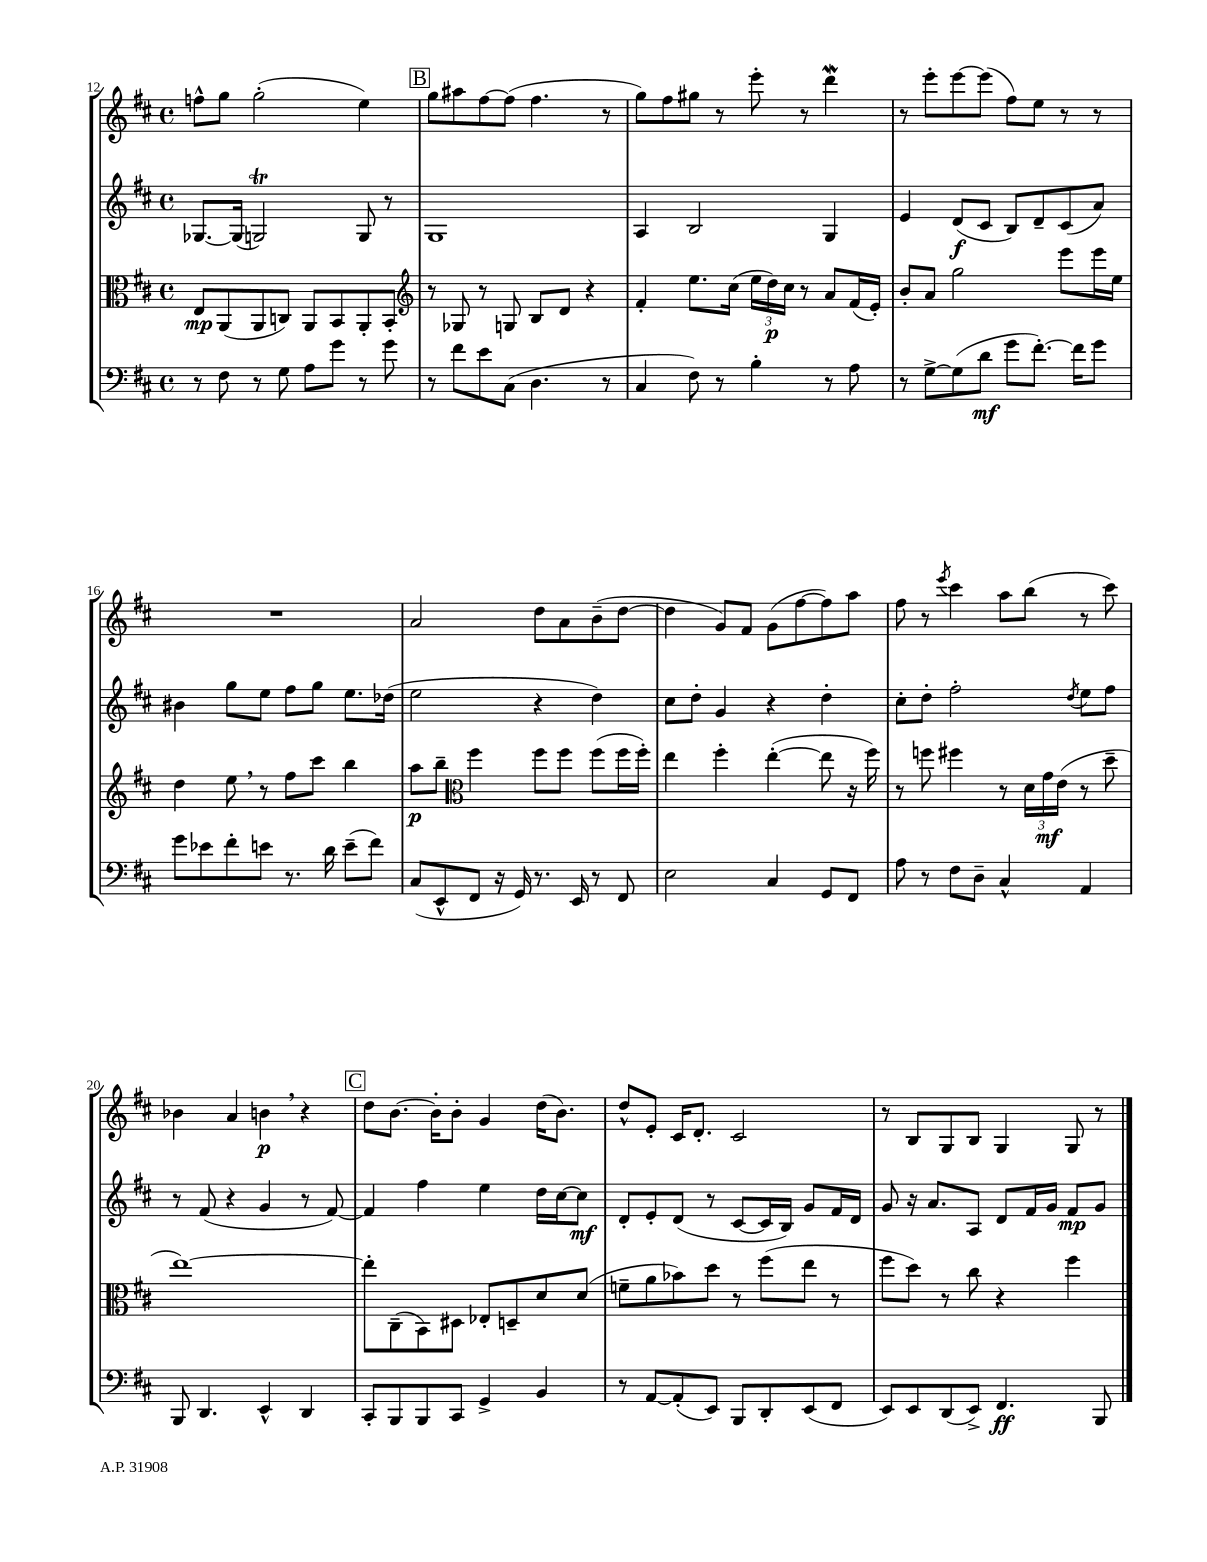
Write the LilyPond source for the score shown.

<<
\new StaffGroup <<
\new Staff = "s0" {
    \clef treble \key d \major \defaultTimeSignature \time 4/4
    f''8-^ g''8 g''2-.( e''4) |
    \mark \markup { \box "B" } g''8 ais''8 fis''8~ fis''8( fis''4. r8 |
    g''8) fis''8 gis''8 r8 e'''8-. r8 d'''4\mordent |
    r8 e'''8-. e'''8~ e'''8( fis''8) e''8 r8 r8 |
    R1 |
    a'2 d''8 a'8 b'8--( d''8~ |
    d''4 g'8) fis'8 g'8( fis''8~ fis''8) a''8 |
    fis''8 r8 \acciaccatura { e'''8 } cis'''4 a''8 b''8( r8 cis'''8) |
    bes'4 a'4 b'4\p \breathe r4 |
    \mark \markup { \box "C" } d''8 b'8.~ b'16-. b'8-. g'4 d''16( b'8.) |
    d''8-^ e'8-. cis'16 d'8.-. cis'2 |
    r8 b8 g8 b8 g4 g8 r8 \bar "|." |
}
\new Staff = "s1" {
    \clef treble \key d \major \defaultTimeSignature \time 4/4
    ges8.~ ges16( g2\trill) g8 r8 |
    \mark \markup { \box "B" } g1 |
    a4 b2 g4 |
    e'4 d'8\f( cis'8 b8) d'8-- cis'8( a'8) |
    bis'4 g''8 e''8 fis''8 g''8 e''8. des''16( |
    e''2 r4 d''4) |
    cis''8 d''8-. g'4 r4 d''4-. |
    cis''8-. d''8-. fis''2-. \acciaccatura { d''8 } e''8 fis''8 |
    r8 fis'8( r4 g'4 r8 fis'8~) |
    \mark \markup { \box "C" } fis'4 fis''4 e''4 d''16 cis''16~ cis''8\mf |
    d'8-. e'8-. d'8( r8 cis'8~ cis'16 b16) g'8 fis'16 d'16 |
    g'8 r16 a'8. a8 d'8 fis'16 g'16 fis'8\mp g'8 \bar "|." |
}
\new Staff = "s2" {
    \clef alto \key d \major \defaultTimeSignature \time 4/4
    e8\mp a,8( a,8 c8) a,8 b,8 a,8-. b,8-. |
    \mark \markup { \box "B" } \clef treble r8 ges8 r8 g8 b8 d'8 r4 |
    fis'4-. e''8. cis''16( \tuplet 3/2 { e''16 d''16\p) cis''16 } r8 a'8 fis'16( e'16-.) |
    b'8-. a'8 g''2 e'''8 e'''16 e''16 |
    d''4 e''8 \breathe r8 fis''8 cis'''8 b''4 |
    a''8\p b''8-- \clef alto fis''4 fis''8 fis''8 fis''8( fis''16 fis''16-.) |
    e''4 fis''4-. e''4~-.( e''8 r16 fis''16) |
    r8 f''8 fis''4 r8 \tuplet 3/2 { d'16 g'16\mf e'16( } r8 d''8-- |
    e''1~) |
    \mark \markup { \box "C" } e''8-. cis8--( b,8) dis8 ees8-. d8-- d'8 d'8( |
    f'8-- a'8 bes'8) d''8 r8 fis''8( e''8 r8 |
    fis''8 d''8) r8 cis''8 r4 fis''4 \bar "|." |
}
\new Staff = "s3" {
    \clef bass \key d \major \defaultTimeSignature \time 4/4
    r8 fis8 r8 g8 a8 g'8 r8 g'8 |
    \mark \markup { \box "B" } r8 fis'8 e'8 cis8( d4. r8 |
    cis4 fis8) r8 b4-. r8 a8 |
    r8 g8~-> g8( d'8\mf g'8 fis'8.~-.) fis'16 g'8 |
    g'8 ees'8 fis'8-. e'8 r8. d'16 e'8--( fis'8) |
    cis8( e,8-^ fis,8 r16 g,16) r8. e,16 r8 fis,8 |
    e2 cis4 g,8 fis,8 |
    a8 r8 fis8 d8-- cis4-^ a,4 |
    b,,8 d,4. e,4-^ d,4 |
    \mark \markup { \box "C" } cis,8-. b,,8 b,,8 cis,8 g,4-> b,4 |
    r8 a,8~ a,8-.( e,8) b,,8 d,8-. e,8( fis,8 |
    e,8) e,8 d,8( e,8->) fis,4.\ff b,,8 \bar "|." |
}
>>
>>
\layout { \context { \Score currentBarNumber = #12 } }
